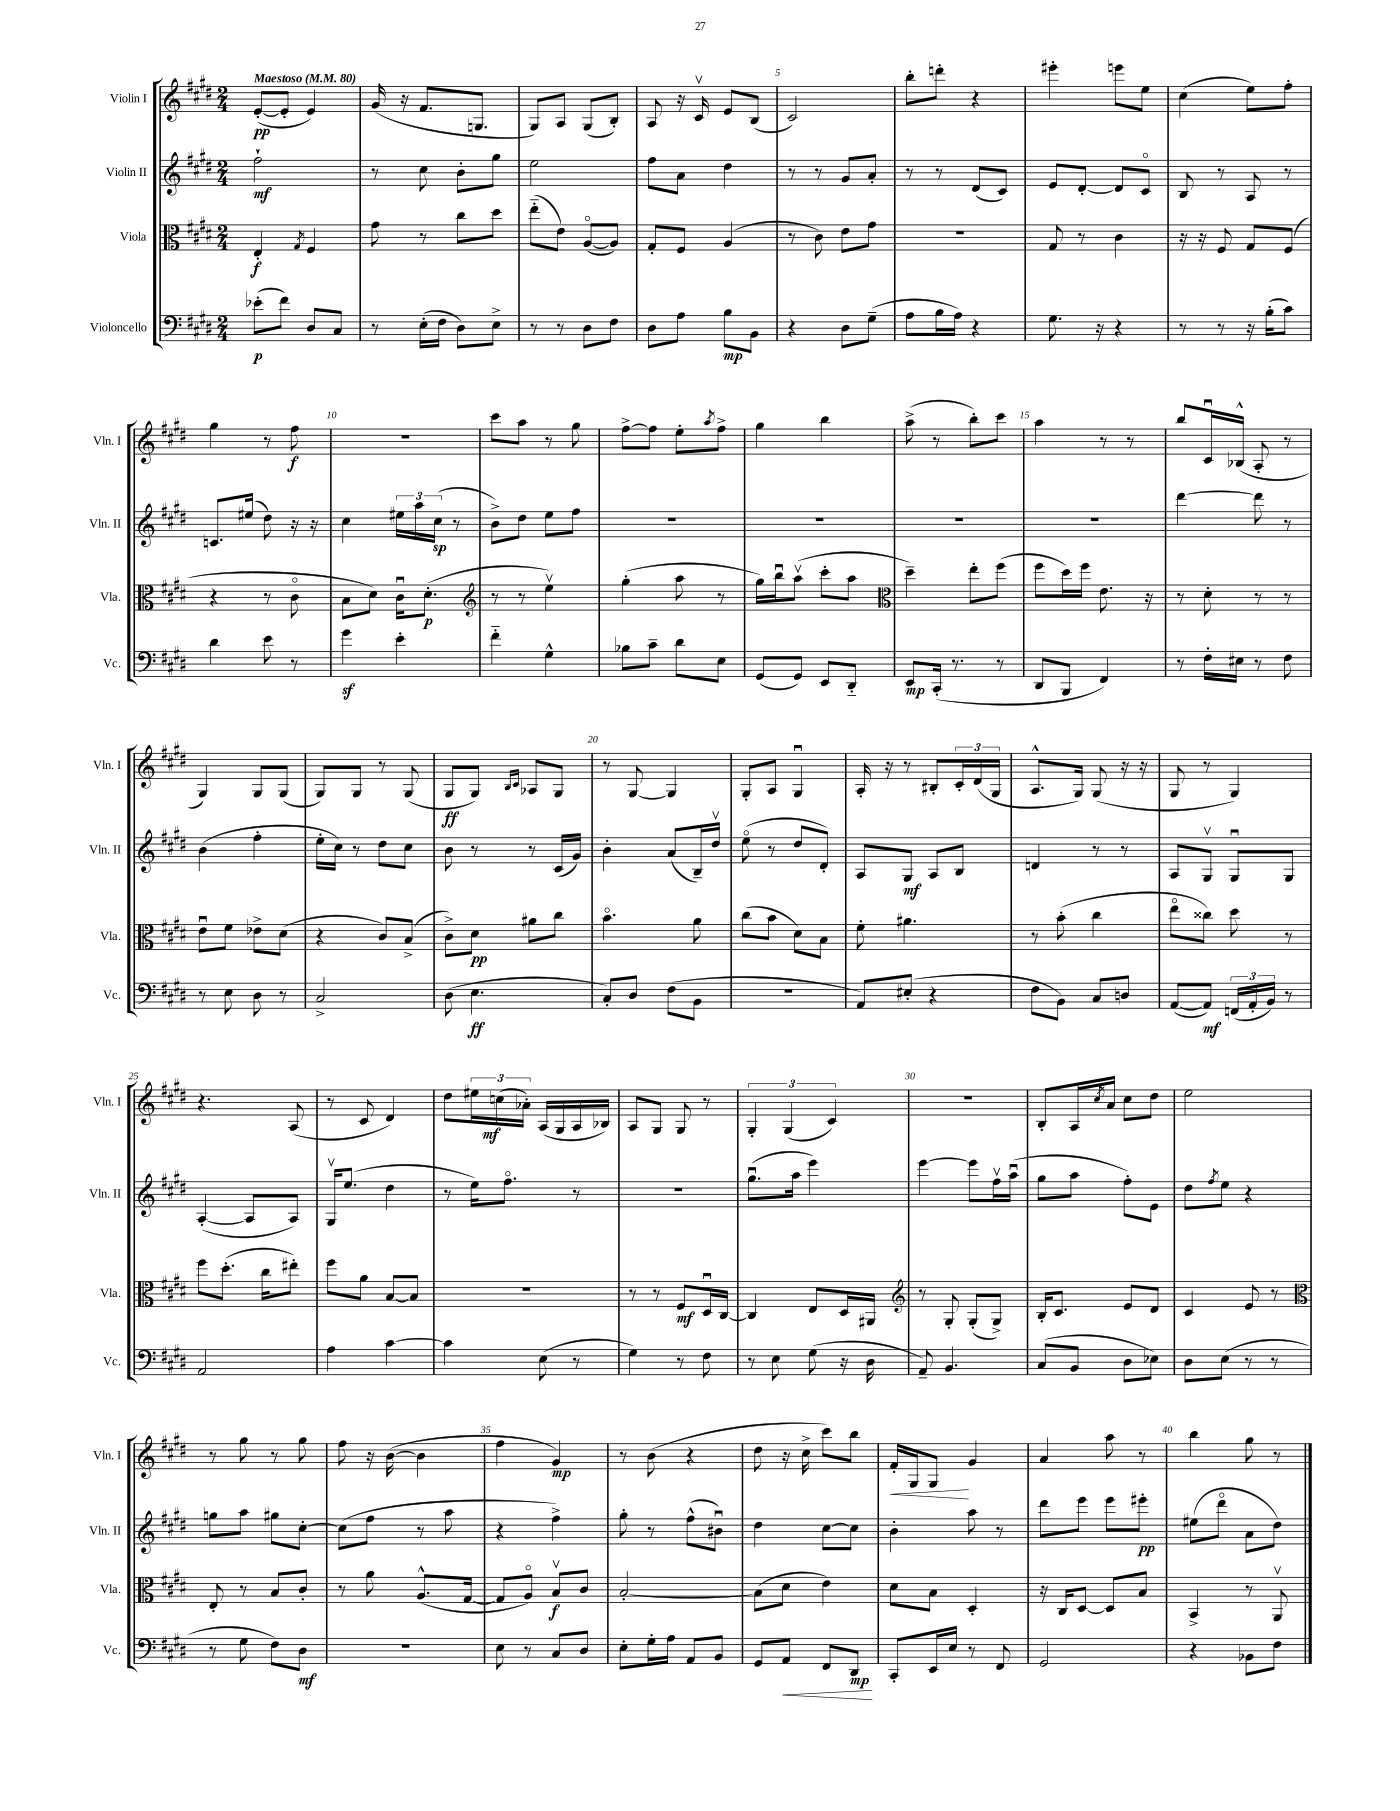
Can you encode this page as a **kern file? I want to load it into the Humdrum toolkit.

**kern	**dynam	**kern	**dynam	**kern	**dynam	**kern	**dynam
*part4	*part4	*part3	*part3	*part2	*part2	*part1	*part1
*staff4	*staff4	*staff3	*staff3	*staff2	*staff2	*staff1	*staff1
*I"Violoncello	*	*I"Viola	*	*I"Violin II	*	*I"Violin I	*
*I'Vc.	*	*I'Vla.	*	*I'Vln. II	*	*I'Vln. I	*
*clefF4	*	*clefC3	*	*clefG2	*	*clefG2	*
*k[f#c#g#d#]	*	*k[f#c#g#d#]	*	*k[f#c#g#d#]	*	*k[f#c#g#d#]	*
*M2/4	*	*M2/4	*	*M2/4	*	*M2/4	*
*MM80	*	*MM80	*	*MM80	*	*MM80	*
=1	=1	=1	=1	=1	=1	=1	=1
!	!	!	!	!	!	!LO:TX:a:B:t=Maestoso	!
(8e-X'\L	p	4E'/	f	2ff#`\	mf	([8e'/L	pp
8f#\J)	.	.	.	.	.	8e'/J]	.
.	.	8qG#/	.	.	.	.	.
8D#/L	.	4F#/	.	.	.	4e/)	.
8C#/J	.	.	.	.	.	.	.
=2	=2	=2	=2	=2	=2	=2	=2
8r	.	8g#\	.	8r	.	(16g#/	.
.	.	.	.	.	.	16r	.
(16E'\LL	.	8r	.	8cc#\	.	8.f#/L	.
16F#\JJ	.	.	.	.	.	.	.
8D#\L)	.	8cc#\L	.	8b'\L	.	.	.
.	.	.	.	.	.	8.Gn/J	.
8E^\J	.	8dd#\J	.	8gg#\J	.	.	.
=3	=3	=3	=3	=3	=3	=3	=3
8r	.	(8ee\L	.	2ee\	.	8G#/L)	.
8r	.	8e\J)	.	.	.	8A/J	.
8D#\L	.	([8A/L	.	.	.	(8G#/L	.
8F#\J	.	8A/J])	.	.	.	8B'/J)	.
=4	=4	=4	=4	=4	=4	=4	=4
8D#\L	.	8G#'/L	.	8ff#\L	.	8A/	.
8A\J	.	8F#/J	.	8a\J	.	16r	.
.	.	.	.	.	.	16c#v/	.
8B\L	mp	(4A/	.	4dd#\	.	8e/L	.
8BB\J	.	.	.	.	.	(8B/J	.
=5	=5	=5	=5	=5	=5	=5	=5
4r	.	8r	.	8r	.	2c#/)	.
.	.	8c#\)	.	8r	.	.	.
8D#\L	.	8e\L	.	8g#/L	.	.	.
(8G#~\J	.	8g#\J	.	8a'/J	.	.	.
=6	=6	=6	=6	=6	=6	=6	=6
8A\L	.	2r	.	8r	.	8bb'\L	.
16B\L	.	.	.	8r	.	8dddn'\J	.
16A\JJ)	.	.	.	.	.	.	.
4r	.	.	.	(8d#/L	.	4r	.
.	.	.	.	8c#/J)	.	.	.
=7	=7	=7	=7	=7	=7	=7	=7
8.G#\	.	8G#/	.	8e/L	.	4eee#X'\	.
.	.	8r	.	[8d#'/J	.	.	.
16r	.	.	.	.	.	.	.
4r	.	4c#\	.	8d#/L]	.	8eeen\L	.
.	.	.	.	8c#/J	.	8ee\J	.
=8	=8	=8	=8	=8	=8	=8	=8
8r	.	16r	.	8B/	.	(4cc#\	.
.	.	16r	.	.	.	.	.
8r	.	8F#/	.	8r	.	.	.
16r	.	8G#/L	.	8A/	.	8ee\L)	.
(16B'\KL	.	.	.	.	.	.	.
8c#\J)	.	(8F#/J	.	8r	.	8ff#'\J	.
!!LO:LB:g=z
=9	=9	=9	=9	=9	=9	=9	=9
4d#\	.	4r	.	8.cn/L	.	4gg#\	.
.	.	.	.	(16ee#X/Jk	.	.	.
8e\	.	8r	.	8dd#\)	.	8r	.
8r	.	8c#\	.	16r	.	8ff#\	f
.	.	.	.	16r	.	.	.
=10	=10	=10	=10	=10	=10	=10	=10
4g#z\	.	8B\L	.	4cc#\	.	2r	.
.	.	8d#\J)	.	.	.	.	.
4e'\	.	16c#u\KL	.	24ee#X\LL	.	.	.
.	.	.	.	24aa\	.	.	.
.	.	(8.d#'\J	p	.	.	.	.
.	.	.	.	(24cc#\JJ	sp	.	.
.	.	.	.	8r	.	.	.
=11	=11	=11	=11	=11	=11	=11	=11
*	*	*clefG2	*	*	*	*	*
4f#\	.	8r	.	8b^\L)	.	8ccc#\L	.
.	.	8r	.	8dd#\J	.	8aa\J	.
4G#^^\	.	4eev\)	.	8ee\L	.	8r	.
.	.	.	.	8ff#\J	.	8gg#\	.
=12	=12	=12	=12	=12	=12	=12	=12
8B-X\L	.	(4gg#'\	.	2r	.	[8ff#^\L	.
8c#~\J	.	.	.	.	.	8ff#\J]	.
8d#\L	.	8aa\	.	.	.	8ee'\L	.
.	.	.	.	.	.	8qaa/	.
8E\J	.	8r	.	.	.	8ff#^\J	.
=13	=13	=13	=13	=13	=13	=13	=13
(8GG#/L	.	16gg#\LL)	.	2r	.	4gg#\	.
.	.	16bbu\J	.	.	.	.	.
8GG#/J)	.	(8aav\J	.	.	.	.	.
8EE/L	.	8ccc#'\L	.	.	.	4bb\	.
8DD#/J	.	8aa\J	.	.	.	.	.
=14	=14	=14	=14	=14	=14	=14	=14
*	*	*clefC3	*	*	*	*	*
8EE/L	mp	4dd#~\)	.	2r	.	(8aa^\	.
(16CC#'/Jk	.	.	.	.	.	8r	.
8.r	.	.	.	.	.	.	.
.	.	8ee'\L	.	.	.	8bb'\L)	.
8r	.	(8ff#\J	.	.	.	8ccc#\J	.
=15	=15	=15	=15	=15	=15	=15	=15
8DD#/L	.	8ff#\L	.	2r	.	4aa\	.
8BBB/J	.	16dd#\L)	.	.	.	.	.
.	.	16ff#\JJ	.	.	.	.	.
4FF#/)	.	8.e\	.	.	.	8r	.
.	.	.	.	.	.	8r	.
.	.	16r	.	.	.	.	.
=16	=16	=16	=16	=16	=16	=16	=16
8r	.	8r	.	[4ddd#\	.	8bb/L	.
16F#'\LL	.	8d#'\	.	.	.	16c#u/L	.
16E#X\JJ	.	.	.	.	.	(16B-X^^/JJ	.
8r	.	8r	.	8ddd#\]	.	8A'/	.
8F#\	.	8r	.	8r	.	8r	.
!!LO:LB:g=z
=17	=17	=17	=17	=17	=17	=17	=17
8r	.	8eu\L	.	(4b\	.	4G#/)	.
8E\	.	8f#\J	.	.	.	.	.
8D#\	.	8e-X^\L	.	4ff#'\	.	8G#/L	.
8r	.	(8d#\J	.	.	.	(8G#/J	.
=18	=18	=18	=18	=18	=18	=18	=18
2C#^/	.	4r	.	16ee'\LL	.	8G#/L)	.
.	.	.	.	16cc#\JJ)	.	.	.
.	.	.	.	8r	.	8G#/J	.
.	.	8c#/L)	.	8dd#\L	.	8r	.
.	.	(8B^/J	.	8cc#\J	.	(8G#/	.
=19	=19	=19	=19	=19	=19	=19	=19
(8D#\	.	8c#^\L)	.	8b\	.	8G#/L	ff
4.E\	ff	8d#\J	pp	8r	.	8G#/J)	.
.	.	.	.	.	.	16qqB/LL	.
.	.	.	.	.	.	16qqc#/JJ	.
.	.	8a#X\L	.	8r	.	8A-X/L	.
.	.	8cc#\J	.	(16c#/LL	.	8G#/J	.
.	.	.	.	16g#/JJ)	.	.	.
=20	=20	=20	=20	=20	=20	=20	=20
8C#'/L)	.	4.b\	.	4b'\	.	8r	.
8D#/J	.	.	.	.	.	[8G#/	.
(8F#\L	.	.	.	(8a/L	.	4G#/]	.
8BB\J	.	8a\	.	16B~/L)	.	.	.
.	.	.	.	16dd#v/JJ	.	.	.
=21	=21	=21	=21	=21	=21	=21	=21
2r	.	(8cc#\L	.	(8ee\	.	8G#'/L	.
.	.	8b\J	.	8r	.	8A/J	.
.	.	8d#\L)	.	8dd#/L	.	4G#u/	.
.	.	8B\J	.	8d#'/J)	.	.	.
=22	=22	=22	=22	=22	=22	=22	=22
8AA/L)	.	8f#'\	.	8A/L	.	16A'/	.
.	.	.	.	.	.	16r	.
(8E#X'/J	.	4.a#X\	.	8G#/J	mf	8r	.
4r	.	.	.	8A/L	.	8B#X'/L	.
.	.	.	.	8B/J	.	24c#'/L	.
.	.	.	.	.	.	(24d#/	.
.	.	.	.	.	.	24G#/JJ	.
=23	=23	=23	=23	=23	=23	=23	=23
8F#\L	.	8r	.	4dn/	.	8.A^^/L	.
8BB\J)	.	(8b'\	.	.	.	.	.
.	.	.	.	.	.	16G#/Jk)	.
8C#/L	.	4cc#\	.	8r	.	(8G#/	.
8Dn/J	.	.	.	8r	.	16r	.
.	.	.	.	.	.	16r	.
=24	=24	=24	=24	=24	=24	=24	=24
([8AA/L	.	8ee\L	.	8A/L	.	8G#/	.
8AA/J])	mf	8cc##X\J)	.	8G#v/J	.	8r	.
(24FFn/LL	.	8dd#\	.	8G#u/L	.	4G#/)	.
24AA'/	.	.	.	.	.	.	.
24BB/JJ)	.	.	.	.	.	.	.
8r	.	8r	.	8G#/J	.	.	.
!!LO:LB:g=z
=25	=25	=25	=25	=25	=25	=25	=25
2AA/	.	8ff#\L	.	([4A'/	.	4.r	.
.	.	(8.dd#'\J	.	.	.	.	.
.	.	.	.	8A/L]	.	.	.
.	.	16cc#\KL	.	.	.	.	.
.	.	8ee#X'\J)	.	8A/J)	.	(8A/	.
=26	=26	=26	=26	=26	=26	=26	=26
4A\	.	8ff#\L	.	16G#v/KL	.	8r	.
.	.	.	.	(8.ee/J	.	.	.
.	.	8a\J	.	.	.	8c#/	.
[4c#\	.	[8B/L	.	4dd#\	.	4d#/)	.
.	.	8B/J]	.	.	.	.	.
=27	=27	=27	=27	=27	=27	=27	=27
4c#\]	.	2r	.	8r	.	8dd#\L	.
.	.	.	.	16ee\KL)	.	24ee#X\L	.
.	.	.	.	.	.	(24ccn\	mf
.	.	.	.	8.ff#\J	.	.	.
.	.	.	.	.	.	24a-X'\JJ)	.
(8E\	.	.	.	.	.	(16A/LL	.
.	.	.	.	.	.	16G#/	.
8r	.	.	.	8r	.	16A/	.
.	.	.	.	.	.	16B-X/JJ)	.
=28	=28	=28	=28	=28	=28	=28	=28
4G#\)	.	8r	.	2r	.	8A/L	.
.	.	8r	.	.	.	8G#/J	.
8r	.	8F#/L	mf	.	.	8G#/	.
8F#\	.	16D#u/L	.	.	.	8r	.
.	.	[16C#/JJ	.	.	.	.	.
=29	=29	=29	=29	=29	=29	=29	=29
8r	.	4C#/]	.	(8.gg#u\L	.	6G#'/	.
8E\	.	.	.	.	.	.	.
.	.	.	.	.	.	(6G#/	.
.	.	.	.	16aa\Jk	.	.	.
(8G#\	.	8E/L	.	4eee\)	.	.	.
.	.	.	.	.	.	6c#/)	.
16r	.	16D#/L	.	.	.	.	.
16D#\	.	16AA#X/JJ	.	.	.	.	.
=30	=30	=30	=30	=30	=30	=30	=30
*	*	*clefG2	*	*	*	*	*
8AA~/)	.	8r	.	[4eee\	.	2r	.
4.BB/	.	8G#'/	.	.	.	.	.
.	.	(8G#'/L	.	8eee\L]	.	.	.
.	.	8G#^/J)	.	16ff#v\L	.	.	.
.	.	.	.	(16aau\JJ	.	.	.
=31	=31	=31	=31	=31	=31	=31	=31
(8C#/L	.	16B'/KL	.	8gg#\L	.	8B'/L	.
.	.	8.c#/J	.	.	.	.	.
8BB/J	.	.	.	8aa\J	.	16A/L	.
.	.	.	.	.	.	8qcc#/	.
.	.	.	.	.	.	16a/JJ	.
8D#\L	.	8e/L	.	8ff#'\L)	.	8cc#\L	.
8E-X\J)	.	8d#/J	.	8e\J	.	8dd#\J	.
=32	=32	=32	=32	=32	=32	=32	=32
8D#\L	.	4c#/	.	8dd#\L	.	2ee\	.
.	.	.	.	8qff#/	.	.	.
(8E\J	.	.	.	8ee\J	.	.	.
8r	.	8e/	.	4r	.	.	.
8r	.	8r	.	.	.	.	.
!!LO:LB:g=z
=33	=33	=33	=33	=33	=33	=33	=33
*	*	*clefC3	*	*	*	*	*
8r	.	8E'/	.	8ggn\L	.	8r	.
8G#\	.	8r	.	8aa\J	.	8gg#\	.
8F#\L)	.	8B/L	.	8gg#X\L	.	8r	.
8D#\J	mf	8c#'/J	.	[8cc#'\J	.	8gg#\	.
=34	=34	=34	=34	=34	=34	=34	=34
2r	.	8r	.	(8cc#\L]	.	8ff#\	.
.	.	8a\	.	8ff#\J	.	16r	.
.	.	.	.	.	.	([16b\	.
.	.	(8.A^^/L	.	8r	.	4b\]	.
.	.	.	.	8aa\	.	.	.
.	.	[16G#/Jk	.	.	.	.	.
=35	=35	=35	=35	=35	=35	=35	=35
8E\	.	8G#/L]	.	4r	.	4ff#\	.
8r	.	8A/J)	.	.	.	.	.
8C#/L	.	8Bv/L	f	4ff#^\)	.	4g#/)	mp
8D#/J	.	8c#/J	.	.	.	.	.
=36	=36	=36	=36	=36	=36	=36	=36
8E'\L	.	[2B'/	.	8gg#'\	.	8r	.
16G#'\L	.	.	.	8r	.	(8b\	.
16A\JJ	.	.	.	.	.	.	.
8AA/L	.	.	.	(8ff#^^\L	.	4r	.
8BB/J	.	.	.	8b#Xu\J)	.	.	.
=37	=37	=37	=37	=37	=37	=37	=37
8GG#/L	.	(8B\L]	.	4dd#\	.	8dd#\	.
!	!LO:HP:b	!	!	!	!	!	!
8AA/J	<	8d#\J	.	.	.	16r	.
.	.	.	.	.	.	16cc#^\	.
8FF#/L	.	4e\)	.	[8cc#\L	.	8ccc#\L)	.
8DD#/J	mp	.	.	8cc#\J]	.	8bb\J	.
.	[	.	.	.	.	.	.
=38	=38	=38	=38	=38	=38	=38	=38
!	!	!	!	!	!	!	!LO:HP:b
8CC#'/L	.	8d#\L	.	4b'\	.	16f#'/LL	<
.	.	.	.	.	.	16G#/J	.
16EE/L	.	8B\J	.	.	.	8G#/J	.
16E/JJ	.	.	.	.	.	.	.
8r	.	4D#'/	.	8aa\	.	4g#/	[
8FF#/	.	.	.	8r	.	.	.
=39	=39	=39	=39	=39	=39	=39	=39
2GG#/	.	16r	.	8ddd#\L	.	4a/	.
.	.	16C#/KL	.	.	.	.	.
.	.	[8D#/J	.	8eee\J	.	.	.
.	.	8D#/L]	.	8eee\L	.	8aa\	.
.	.	8B/J	.	8eee#X'\J	pp	8r	.
=40	=40	=40	=40	=40	=40	=40	=40
4r	.	4BB^/	.	(8ee#X\L	.	4bb\	.
.	.	.	.	8ddd#\J	.	.	.
8BB-X\L	.	8r	.	8a\L	.	8gg#\	.
8F#\J	.	8AAv/	.	8dd#\J)	.	8r	.
==	==	==	==	==	==	==	==
*-	*-	*-	*-	*-	*-	*-	*-
